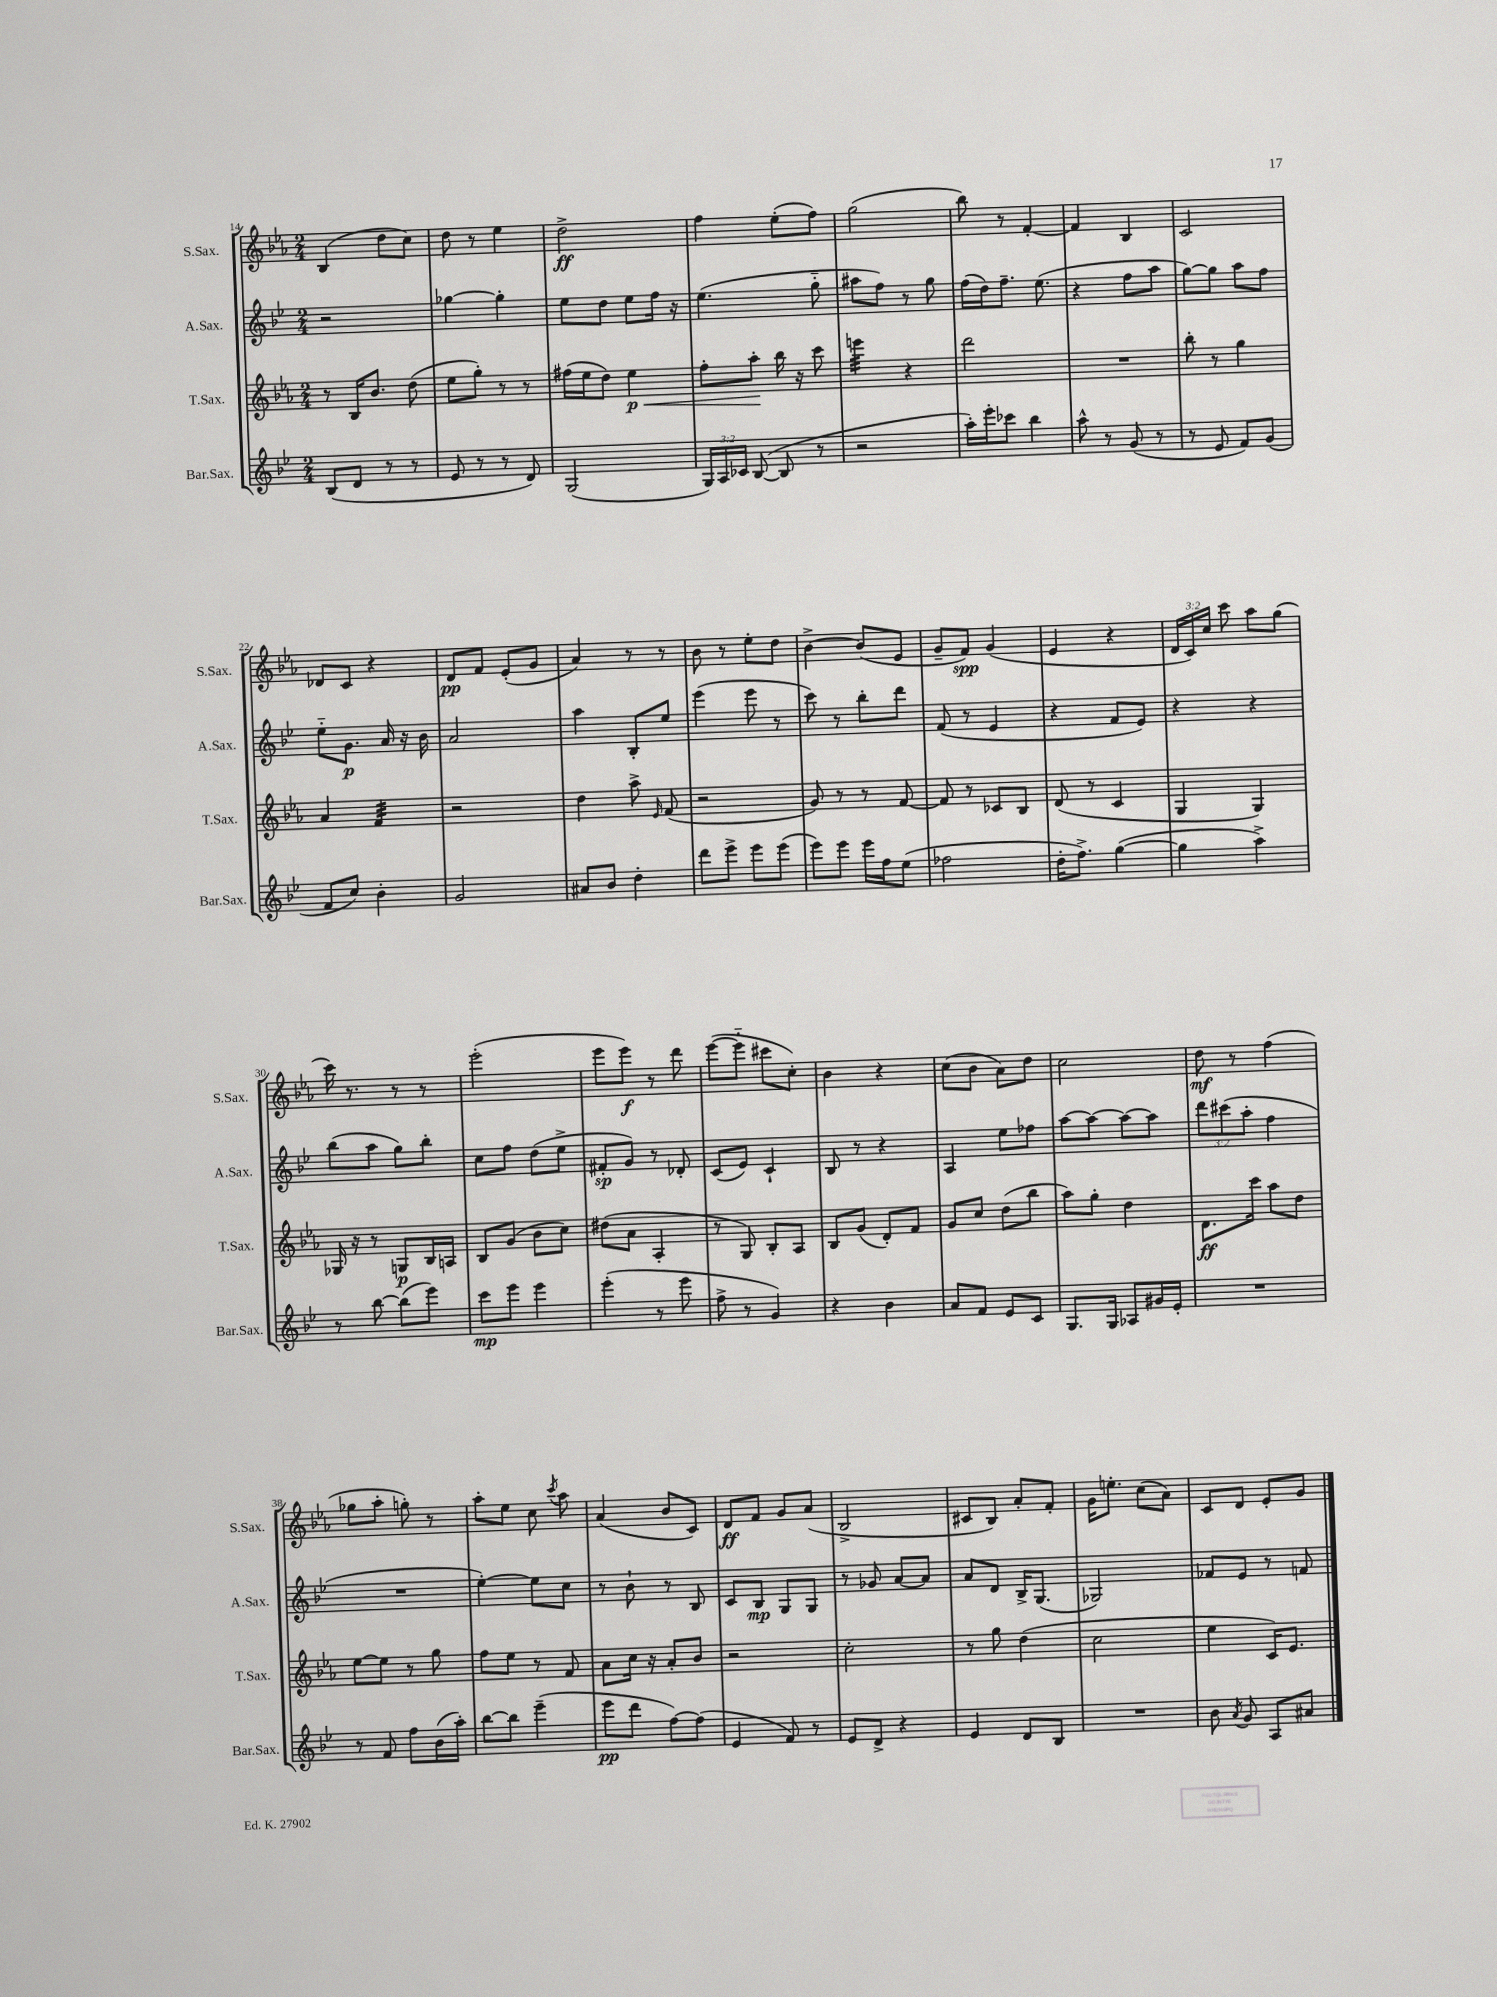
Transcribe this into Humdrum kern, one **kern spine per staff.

**kern	**kern	**kern	**kern
*staff4	*staff3	*staff2	*staff1
*clefG2	*clefG2	*clefG2	*clefG2
*k[b-e-]	*k[b-e-a-]	*k[b-e-]	*k[b-e-a-]
*M2/4	*M2/4	*M2/4	*M2/4
(8B-/L	8r	2r	(4B-/
8d/J	16B-/LK	.	.
.	8.b-/J	.	.
8r	.	.	8dd\L
8r	(8dd\	.	8cc\J)
=	=	=	=
8e-/	8ee-\L	[4gg-\	8dd\
8r	8gg'\J)	.	8r
8r	8r	4gg-'\]	4ee-\
8d/)	8r	.	.
=	=	=	=
(2G/	(16ff#\LL	8ee-\L	2dd^\
.	16ee-\J	.	.
.	8dd\J)	8dd\J	.
.	4ee-\	8ee-\L	.
.	.	16ff\Jk	.
.	.	16r	.
=	=	=	=
24G/LL)	8ff'\L	(4.ee-\	4ff\
24A/	.	.	.
24c-/JJ	.	.	.
([8B-/	8aa-'\J	.	.
8B-/]	16bb-\	.	(8ee-'\L
.	16r	.	.
8r	8ccc\	8gg'~\	8ff\J)
=	=	=	=
2r	4eee\	8aa#\L	(2gg\
.	.	8ff\J)	.
.	4r	8r	.
.	.	8gg\	.
=	=	=	=
16aa'\LL)	2ddd\	(16ff\LL	8bb-\)
16eee-'\J	.	16dd\J)	.
8ccc-\J	.	8.ff~\J	8r
4bb-\	.	.	[4f'/
.	.	(8.ee-\	.
=	=	=	=
8aa^^\	2r	4r	4f/]
8r	.	.	.
(8g/	.	8ff\L	4B-/
8r	.	8aa\J	.
=	=	=	=
8r	8bb-'\	[8gg\L)	2c/
8e-/	8r	8gg\]J	.
8f/L)	4gg\	8aa\L	.
(8g/J	.	8ff\J	.
=	=	=	=
8f/L	4a-/	8ee-'~\L	8d-/L
8cc/J)	.	8.g\J	8c/J
4b-'\	4f/	.	4r
.	.	16a/	.
.	.	16r	.
.	.	16b-\	.
=	=	=	=
2g/	2r	2a/	8d/L
.	.	.	8f/J
.	.	.	(8e-'/L
.	.	.	8g/J
=	=	=	=
8a#/L	4dd\	4aa\	4a-/)
8b-/J	.	.	.
4dd'\	8aa-^\	8B-'/L	8r
.	16qqe-/	.	.
.	(8f/	8ee-/J	8r
=	=	=	=
8ddd\L	2r	(4eee-\	8b-\
8eee-^\J	.	.	8r
8eee-\L	.	8eee-\	8ee-'\L
(8eee-\J	.	8r	8dd\J
=	=	=	=
8eee-\L)	8g/)	8ccc\)	[4b-^\
8eee-\J	8r	8r	.
16eee-\LL	8r	8bb-'\L	(8b-/]L
16ff\J	.	.	.
(8ee-\J	[8f/	8ddd\J	8e-/J
=	=	=	=
2ff-\	8f/]	(8f/	8g~/L
.	8r	8r	8f/J)
.	8c-/L	4e-/	(4g/
.	8B-/J	.	.
=	=	=	=
16dd'\LK	(8d/	4r	4e-/
8.ff^\J)	.	.	.
.	8r	.	.
([4gg\	4c/	8f/L	4r
.	.	8e-/J)	.
=	=	=	=
4gg\]	4G/	4r	24d/LL
.	.	.	24c/)
.	.	.	24cc/JJ
.	.	.	8ccc\
4aa^\)	4G/)	4r	8aa-\L
.	.	.	(8gg\J
=	=	=	=
8r	16G-/	(8bb-\L	16ccc\)
.	16r	.	8.r
[8bb-\	8r	8aa\J	.
(8bb-\]L	8G/L	8gg\L)	8r
8eee-\J)	16B-/L	8bb-'\J	8r
.	16A/JJ	.	.
=	=	=	=
8ccc\L	8B-/L	8cc\L	(2eee-'\
8eee-\J	(8g/J	8ff\J	.
4eee-\	8b-\L	(8dd\L	.
.	8cc\J)	8ee-^\J	.
=	=	=	=
(4eee-'\	(8dd#\L	8f#'/L	8eee-\L
.	8a-\J	8g/J)	8eee-\J)
8r	4A-'/	8r	8r
8eee-\	.	8d-'/	8ddd\
=	=	=	=
8ff^\	8r	(8c/L	([8eee-\L
8r	8G/)	8e-/J)	8eee-'~\]J
4g/)	8B-'/L	4c`/	8ccc#\L
.	8A-/J	.	8cc'\J)
=	=	=	=
4r	8B-/L	8B-/	4b-\
.	(8g/J	8r	.
4b-\	8d'/L)	4r	4r
.	8f/J	.	.
=	=	=	=
8a/L	8g/L	4A/	(8cc\L
8f/J	8cc/J	.	8b-\J
8e-/L	(8dd\L	8ee-\L	8a-\L)
8c/J	8bb-\J	8ff-\J	8dd\J
=	=	=	=
8.G/L	8aa-\L)	[8aa\L	2cc\
.	8gg'\J	8aa\_J	.
16G/Jk	.	.	.
8A-/L	4dd\	8aa\_L	.
16g#/L	.	8aa\]J	.
16e-'/JJ	.	.	.
=	=	=	=
2r	8.d\L	12ddd\L	8dd\
.	.	(12ccc#\	.
.	.	.	8r
.	.	12aa'\J	.
.	16ccc\Jk	.	.
.	8aa-\L	4ff\	(4ff\
.	8dd\J	.	.
=	=	=	=
8r	[8ee-\L	2r	8gg-\L
8f/	8ee-\]J	.	8aa-'\J
8ff\L	8r	.	8gg'\)
(16b-\L	8gg\	.	8r
16aa'\JJ)	.	.	.
=	=	=	=
[8bb-\L	8ff\L	[4ee-'\)	8aa-'\L
8bb-\]J	8ee-\J	.	8ee-\J
(4eee-~\	8r	8ee-\]L	8cc\
.	.	.	8qccc/
.	8f/	8cc\J	8aa-\
=	=	=	=
8eee-\L	8a-\L	8r	(4a-/
8ddd\J	16cc\Jk	8b-`\	.
.	16r	.	.
[8ff\L)	8a-'/L	8r	8b-/L
(8ff\]J	8b-/J	8B-/	8c/J)
=	=	=	=
4e-/	2r	8c/L	8d/L
.	.	8B-/J	8f/J
8f/)	.	8G/L	8g/L
8r	.	8G/J	(8a-/J
=	=	=	=
8e-/L	2cc'\	8r	2B-^/
8d^/J	.	8g-/	.
4r	.	[8a/L	.
.	.	8a/]J	.
=	=	=	=
4e-/	8r	8a/L	8c#/L
.	8gg\	8d/J	8B-/J)
8d/L	(4dd\	16B-^/LK	8a-'/L
.	.	(8.G/J	.
8B-/J	.	.	8f'/J
=	=	=	=
2r	2cc\	2G-/)	16g\LK
.	.	.	8.ee'\J
.	.	.	(8cc\L
.	.	.	8a-\J)
=	=	=	=
8b-\	4ee-\	8f-/L	8c/L
8qa/	.	.	.
8g/	.	8e-/J	8d/J
8A/L	16c/LK)	8r	8e-'/L
.	8.e-/J	.	.
8a#/J	.	8f/	8g/J
==	==	==	==
*-	*-	*-	*-
